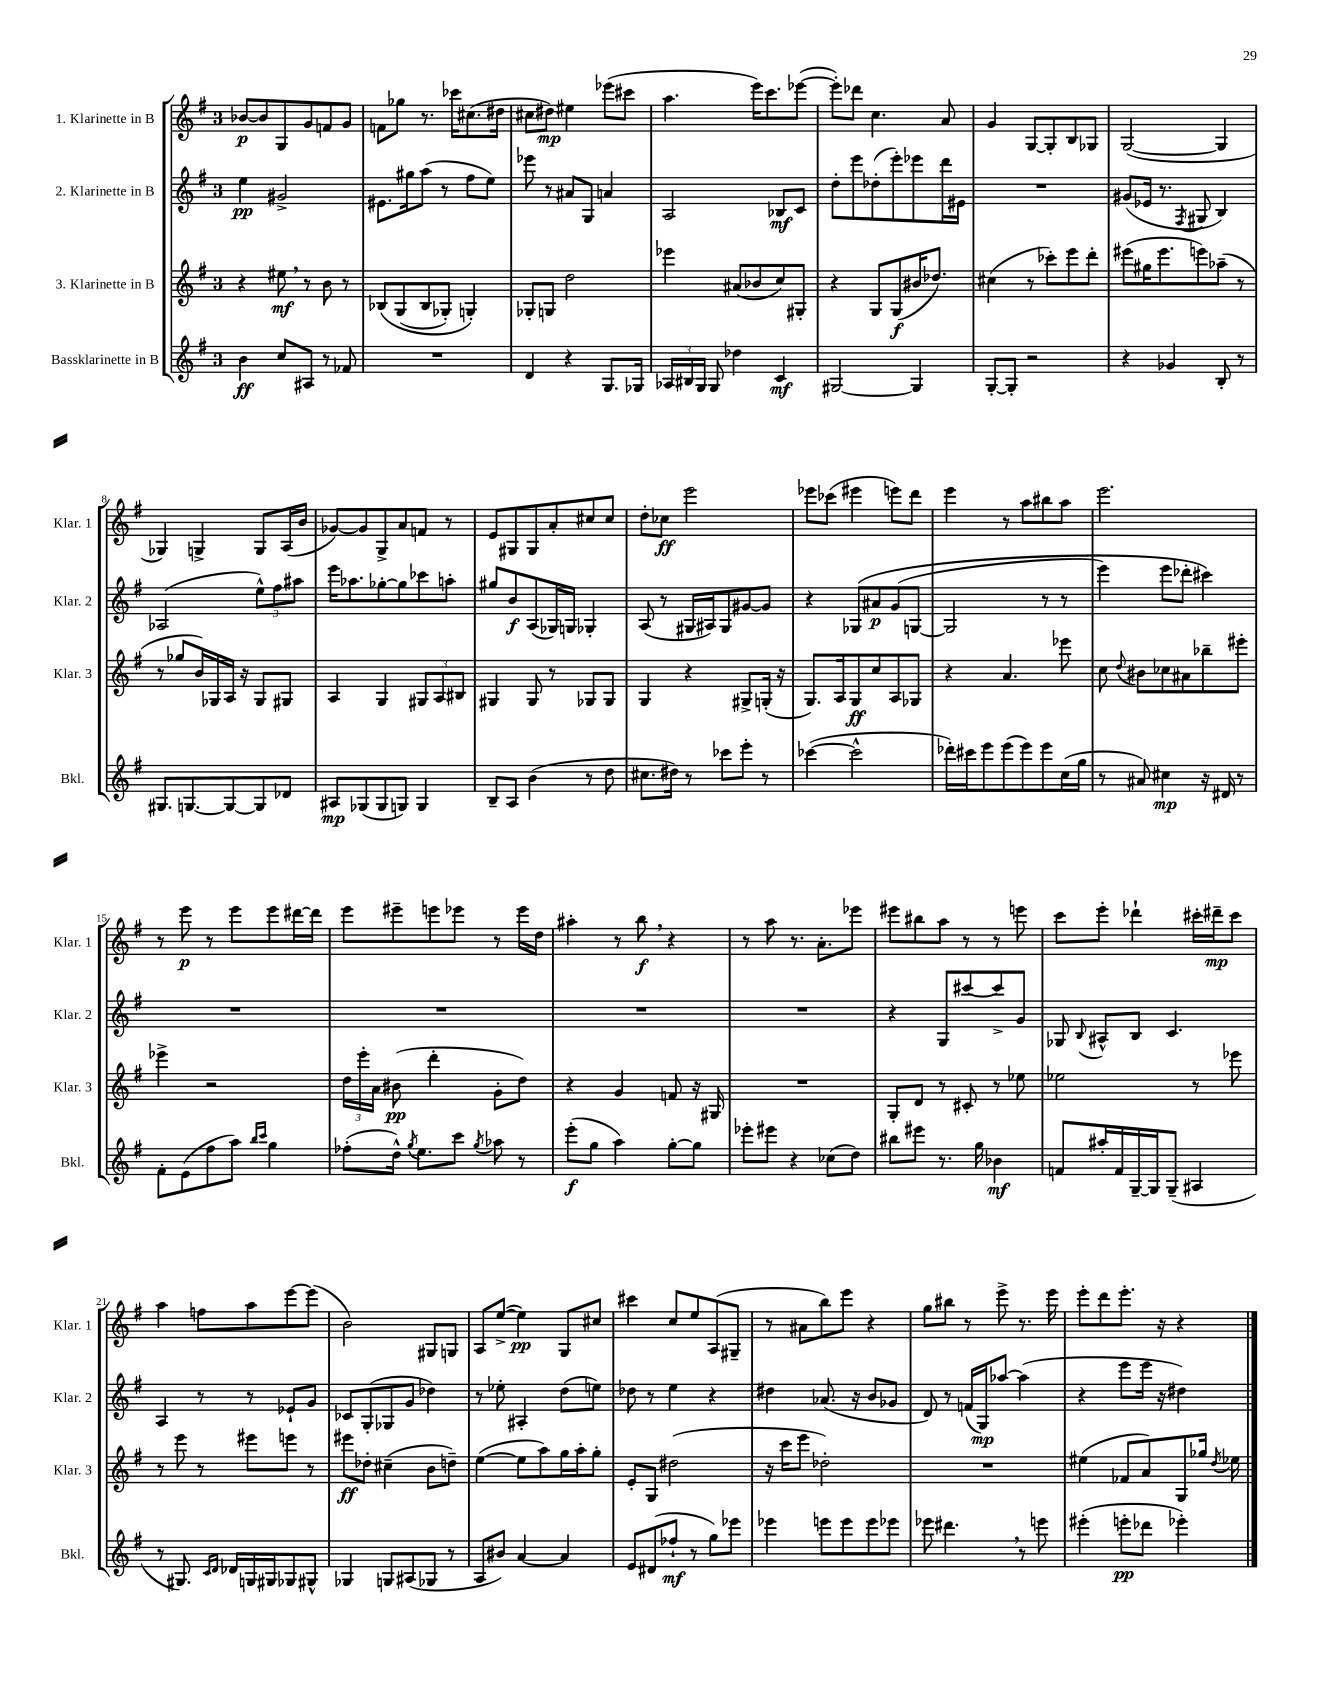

**kern	**dynam	**kern	**dynam	**kern	**dynam	**kern	**dynam
*part4	*part4	*part3	*part3	*part2	*part2	*part1	*part1
*staff4	*staff4	*staff3	*staff3	*staff2	*staff2	*staff1	*staff1
*I"Bassklarinette in B	*	*I"3. Klarinette in B	*	*I"2. Klarinette in B	*	*I"1. Klarinette in B	*
*I'Bkl.	*	*I'Klar. 3	*	*I'Klar. 2	*	*I'Klar. 1	*
*clefG2	*	*clefG2	*	*clefG2	*	*clefG2	*
*k[f#]	*	*k[f#]	*	*k[f#]	*	*k[f#]	*
*M3/4	*	*M3/4	*	*M3/4	*	*M3/4	*
=1	=1	=1	=1	=1	=1	=1	=1
4b\	ff	4r	.	4ee\	pp	[8b-X/L	p
.	.	.	.	.	.	8b-/]	.
8cc/L	.	8ee#X,\	mf	2g#X^/	.	8G/	.
8A#X/J	.	8r	.	.	.	8g/	.
8r	.	8b\	.	.	.	8fn/	.
8f-X/	.	8r	.	.	.	8g/J	.
=2	=2	=2	=2	=2	=2	=2	=2
2.r	.	(8B-X/L	.	8.e#X\L	.	8fn\L	.
.	.	(8G/	.	.	.	8gg-X\J	.
.	.	.	.	16gg#X\k	.	.	.
.	.	8B-/	.	(8aa\J	.	8.r	.
.	.	8G-X'/J)	.	8r	.	.	.
.	.	.	.	.	.	16ccc-X\KL	.
.	.	4Gn'/)	.	8ff#\L	.	(8.cc#X\	.
.	.	.	.	8ee\J)	.	.	.
.	.	.	.	.	.	16dd#X\Jk	.
=3	=3	=3	=3	=3	=3	=3	=3
4d/	.	8G-X'/L	.	8eee-X\	.	8cc#X\L	.
.	.	8Gn/J	.	8r	.	8dd#X\J)	mp
4r	.	2dd\	.	8a#X/L	.	4ee#X\	.
.	.	.	.	8G/J	.	.	.
8.G/L	.	.	.	4an/	.	(8eee-X\L	.
.	.	.	.	.	.	8ccc#X\J	.
16G-X/Jk	.	.	.	.	.	.	.
=4	=4	=4	=4	=4	=4	=4	=4
24A-X/LL	.	4eee-X\	.	2A/	.	4.aa\	.
24B#X/	.	.	.	.	.	.	.
24G/JJ	.	.	.	.	.	.	.
8G/	.	.	.	.	.	.	.
4dd-X\	.	(8a#X/L	.	.	.	.	.
.	.	8b-X/	.	.	.	16eee\KL)	.
.	.	.	.	.	.	8.ccc\	.
4c/	mf	8cc/)	.	8B-X/L	mf	.	.
.	.	8G#X'/J	.	8c/J	.	([8eee-X\J	.
=5	=5	=5	=5	=5	=5	=5	=5
[2G#X/	.	4r	.	8dd'\L	.	8eee-'\L])	.
.	.	.	.	8eee\	.	8ddd-X\J	.
.	.	8G/L	.	(8dd-X'\	.	4.cc\	.
.	.	(8G/	f	8eee'\)	.	.	.
4G#/]	.	16b#X/K	.	8eee-X\	.	.	.
.	.	8.dd-X/J)	.	.	.	.	.
.	.	.	.	16ddd\L	.	8a/	.
.	.	.	.	16e#X\JJ	.	.	.
=6	=6	=6	=6	=6	=6	=6	=6
[8G'/L	.	(4cc#X\	.	2.r	.	4g/	.
8G'/J]	.	.	.	.	.	.	.
2r	.	8r	.	.	.	[8G/L	.
.	.	8ccc-X'\L)	.	.	.	8G'/]	.
.	.	8eee\	.	.	.	8B/	.
.	.	8ddd'\J	.	.	.	8G-X/J	.
=7	=7	=7	=7	=7	=7	=7	=7
4r	.	(8eee#X\L	.	(8g#X/L	.	([2G/	.
.	.	16gg#X\K	.	16e-X/Jk	.	.	.
.	.	8.eee#\	.	8.r	.	.	.
4g-X/	.	.	.	.	.	.	.
.	.	.	.	8qF#/	.	.	.
.	.	8eeen\)	.	8G#X/	.	.	.
8B'/	.	(8aa-X~\J	.	4B/)	.	4G/]	.
8r	.	8r	.	.	.	.	.
!!LO:LB:g=z
=8	=8	=8	=8	=8	=8	=8	=8
8.G#X/L	.	8r	.	(2A-X/	.	4G-X/)	.
.	.	8gg-X/L	.	.	.	.	.
[8.Gn/	.	.	.	.	.	.	.
.	.	16b/L)	.	.	.	4Gn^/	.
.	.	16G-X/	.	.	.	.	.
8G/_	.	16A/JJ	.	.	.	.	.
.	.	16r	.	.	.	.	.
8G/]	.	8G-/L	.	12ee^^\L)	.	8G/L	.
.	.	.	.	12ff#\	.	.	.
8d-X/J	.	8G#X/J	.	.	.	(16A/L	.
.	.	.	.	12aa#X\J	.	.	.
.	.	.	.	.	.	16b/JJ	.
=9	=9	=9	=9	=9	=9	=9	=9
8A#X/L	mp	4A/	.	16eee\KL	.	[8g-X/L)	.
.	.	.	.	8.aa-X\	.	.	.
(8G-X/	.	.	.	.	.	8g-/]	.
8G-/	.	4G/	.	[8gg-X'\	.	8G^/	.
8Gn/J)	.	.	.	8gg-\]	.	8a/	.
4G/	.	12G#X/L	.	8ccc-X\	.	8fn/J	.
.	.	12A/	.	.	.	.	.
.	.	.	.	8aan'\J	.	8r	.
.	.	12B#X/J	.	.	.	.	.
=10	=10	=10	=10	=10	=10	=10	=10
8B~/L	.	4G#X/	.	8gg#X/L	.	8e/L	.
8A/J	.	.	.	8b/	f	8G#X/	.
(4b\	.	8G#/	.	(8A/	.	8G#/	.
.	.	8r	.	16G-X/L)	.	8a'/	.
.	.	.	.	16Gn/JJ	.	.	.
8r	.	8G-X/L	.	4G-X'/	.	8cc#X/	.
8dd\	.	8G-/J	.	.	.	8cc#/J	.
=11	=11	=11	=11	=11	=11	=11	=11
8.cc#X\L	.	4G/	.	(8A/	.	8dd'\L	.
.	.	.	.	8r	.	8cc-X\J	ff
16dd#X\Jk)	.	.	.	.	.	.	.
8r	.	4r	.	16G#X/LL	.	2eee\	.
.	.	.	.	16A#X/J)	.	.	.
8ccc-X\L	.	.	.	8G#/	.	.	.
8eee'\J	.	8G#X^/L	.	[8g#X/	.	.	.
8r	.	(16Gn'/Jk	.	8g#/J]	.	.	.
.	.	16r	.	.	.	.	.
=12	=12	=12	=12	=12	=12	=12	=12
([4ccc-X\	.	8.G/L)	.	4r	.	8eee-X\L	.
.	.	.	.	.	.	(8ccc-X\J	.
.	.	16A/k	.	.	.	.	.
2ccc-^^\]	.	8G/	ff	(8G-X/L	.	4eee#X\	.
.	.	8cc/	.	8a#X/	p	.	.
.	.	8A/	.	(8g/	.	8eeen\L)	.
.	.	8G-X/J	.	[8Gn/J	.	8ddd\J	.
=13	=13	=13	=13	=13	=13	=13	=13
16ddd-X'\LL)	.	4r	.	2G/]	.	4eee\	.
16ccc#X\J	.	.	.	.	.	.	.
8eee\	.	.	.	.	.	.	.
(8eee\	.	4.a/	.	.	.	8r	.
8eee\)	.	.	.	.	.	8aa\L	.
8eee\	.	.	.	8r	.	8bb#X\	.
(16cc\L	.	8eee-X\	.	8r	.	8aa\J	.
16gg\JJ	.	.	.	.	.	.	.
=14	=14	=14	=14	=14	=14	=14	=14
8r	.	8cc\	.	4eee\)	.	2.eee\	.
.	.	8qqdd/	.	.	.	.	.
8a#X/)	.	8b#X\L	.	.	.	.	.
4cc#X\	mp	8cc-X\	.	8eee\L	.	.	.
.	.	8a#X\	.	8ddd-X'\J	.	.	.
16r	.	8bb-X~\	.	4ccc#X\)	.	.	.
16d#X/	.	.	.	.	.	.	.
8r	.	8eee#X'\J	.	.	.	.	.
!!LO:LB:g=z
=15	=15	=15	=15	=15	=15	=15	=15
8f#'\L	.	4eee-X^\	.	2.r	.	8r	.
(8e\	.	.	.	.	.	8eee\	p
8ff#\	.	2r	.	.	.	8r	.
8aa\J)	.	.	.	.	.	8eee\L	.
16qqbb/LL	.	.	.	.	.	.	.
16qqccc/JJ	.	.	.	.	.	.	.
4gg\	.	.	.	.	.	8eee\	.
.	.	.	.	.	.	[16ddd#X\L	.
.	.	.	.	.	.	16ddd#\JJ]	.
=16	=16	=16	=16	=16	=16	=16	=16
(8ff-X'\L	.	24dd\LL	.	2.r	.	8eee\L	.
.	.	24eee'\	.	.	.	.	.
.	.	24a\JJ	.	.	.	.	.
16dd^^\Jk)	.	(8b#X\	pp	.	.	8eee#X~\	.
8qgg/	.	.	.	.	.	.	.
8.ee\L	.	.	.	.	.	.	.
.	.	4ddd'\	.	.	.	8eeen\	.
8ccc\J	.	.	.	.	.	8eee-X\J	.
8qgg/	.	.	.	.	.	.	.
8aa-X\	.	8g'\L	.	.	.	8r	.
8r	.	8dd\J)	.	.	.	16eee-\LL	.
.	.	.	.	.	.	16dd\JJ	.
=17	=17	=17	=17	=17	=17	=17	=17
(8eee'\L	f	4r	.	2.r	.	4aa#X'\	.
8gg\J	.	.	.	.	.	.	.
4aa\)	.	4g/	.	.	.	8r	.
.	.	.	.	.	.	8bb,\	f
[8gg'\L	.	8fn/	.	.	.	4r	.
8gg\J]	.	16r	.	.	.	.	.
.	.	16G#X/	.	.	.	.	.
=18	=18	=18	=18	=18	=18	=18	=18
8eee-X'\L	.	2.r	.	2.r	.	8r	.
8eee#X\J	.	.	.	.	.	8aa\	.
4r	.	.	.	.	.	8.r	.
.	.	.	.	.	.	8.a'\L	.
(8cc-X\L	.	.	.	.	.	.	.
8dd\J)	.	.	.	.	.	8eee-X\J	.
=19	=19	=19	=19	=19	=19	=19	=19
8bb#X\L	.	8G'/L	.	4r	.	8eee#X\L	.
8eee#X\J	.	8d/J	.	.	.	8bb#X\	.
8.r	.	8r	.	8G/L	.	8aa\J	.
.	.	8c#X'/	.	[8ccc#X/	.	8r	.
16gg\	.	.	.	.	.	.	.
4b-X\	mf	8r	.	8ccc#^/]	.	8r	.
.	.	8ee-X\	.	8g/J	.	8eeen\	.
=20	=20	=20	=20	=20	=20	=20	=20
8fn/L	.	2ee-X\	.	8G-X/	.	8ccc\L	.
.	.	.	.	8qqB/	.	.	.
16aa#X'/L	.	.	.	8A#X^^/L	.	8eee'\J	.
16f/	.	.	.	.	.	.	.
[16G~/	.	.	.	8B/J	.	4ddd-X`\	.
16G/J]	.	.	.	.	.	.	.
(8G~/J	.	.	.	4.c/	.	.	.
4A#X/	.	8r	.	.	.	16ccc#X'\LL	.
.	.	.	.	.	.	16ddd#X~\J	mp
.	.	8eee-X\	.	.	.	8ccc#\J	.
!!LO:LB:g=z
=21	=21	=21	=21	=21	=21	=21	=21
8r	.	8r	.	4A/	.	4aa\	.
8.G#X/)	.	8eee\	.	.	.	.	.
.	.	8r	.	8r	.	8ffn\L	.
16qqc/LL	.	.	.	.	.	.	.
16qqd/JJ	.	.	.	.	.	.	.
16d-X/LL	.	.	.	.	.	.	.
16Gn/	.	8eee#X\L	.	8r	.	8aa\	.
16G#X/J	.	.	.	.	.	.	.
8G-X/	.	8eeen\J	.	8e-X`/L	.	[8eee\	.
8G#X^^/J	.	8r	.	8g/J	.	(8eee\J]	.
=22	=22	=22	=22	=22	=22	=22	=22
4G-X/	.	8eee#X\L	ff	8c-X/L	.	2b\)	.
.	.	8dd-X'\J	.	(8G'/	.	.	.
8Gn/L	.	(4cc#X~\	.	8G-X/	.	.	.
(8A#X/	.	.	.	8g/J	.	.	.
8G-X/J	.	8b\L	.	4dd-X\)	.	8G#X/L	.
8r	.	8ddn~\J)	.	.	.	8Gn/J	.
=23	=23	=23	=23	=23	=23	=23	=23
8A/L	.	([4ee\	.	8r	.	8A/L	.
8b#X/J)	.	.	.	8ee-X'\	.	([8ee^/J	.
[4a/	.	8ee\L]	.	4A#X'/	.	4ee\])	pp
.	.	8aa\)	.	.	.	.	.
4a/]	.	16gg\L	.	(8dd\L	.	8G/L	.
.	.	16aa'\J	.	.	.	.	.
.	.	8gg'\J	.	8een\J)	.	8cc#X/J	.
=24	=24	=24	=24	=24	=24	=24	=24
8e/L	.	8e'/L	.	8dd-X\	.	4ccc#X\	.
(8d#X/	.	8G/J	.	8r	.	.	.
8ff-X`/J	mf	(2dd#X\	.	4ee\	.	8cc/L	.
8r	.	.	.	.	.	8ee/	.
8gg\L)	.	.	.	4r	.	(8A/	.
8eee-X\J	.	.	.	.	.	8G#X~/J	.
=25	=25	=25	=25	=25	=25	=25	=25
4eee-X\	.	16r	.	4dd#X\	.	8r	.
.	.	16ccc\KL	.	.	.	.	.
.	.	8eee\J	.	.	.	8a#X\L	.
8eeen\L	.	2dd-X'\)	.	(8.a-X/	.	8bb\)	.
8eee\	.	.	.	.	.	8eee\J	.
.	.	.	.	16r	.	.	.
8eee\	.	.	.	8b/L	.	4r	.
8eee-X\J	.	.	.	8g-X/J	.	.	.
=26	=26	=26	=26	=26	=26	=26	=26
8eee-X\	.	2.r	.	8d/)	.	8gg\L	.
4.ddd#X,\	.	.	.	8r	.	8bb#X\J	.
.	.	.	.	(16fn/LL	.	8r	.
.	.	.	.	16G/J)	mp	.	.
.	.	.	.	[8aa-X/J	.	8eee^\	.
8r	.	.	.	(4aa-\]	.	8.r	.
8eeen\	.	.	.	.	.	.	.
.	.	.	.	.	.	16eee\	.
=27	=27	=27	=27	=27	=27	=27	=27
(4eee#X'\	.	(4ee#X\	.	4r	.	8eee'\L	.
.	.	.	.	.	.	8ddd\	.
8eeen'\L	pp	8f-X/L	.	8eee\L	.	8.eee'\J	.
8ddd-X\J	.	8a/)	.	16eee\Jk	.	.	.
.	.	.	.	16r	.	16r	.
4eee-X'\)	.	8G/	.	4dd#X\)	.	4r	.
.	.	16gg-X/Jk	.	.	.	.	.
.	.	8qdd/	.	.	.	.	.
.	.	16ee-X\	.	.	.	.	.
==	==	==	==	==	==	==	==
*-	*-	*-	*-	*-	*-	*-	*-
